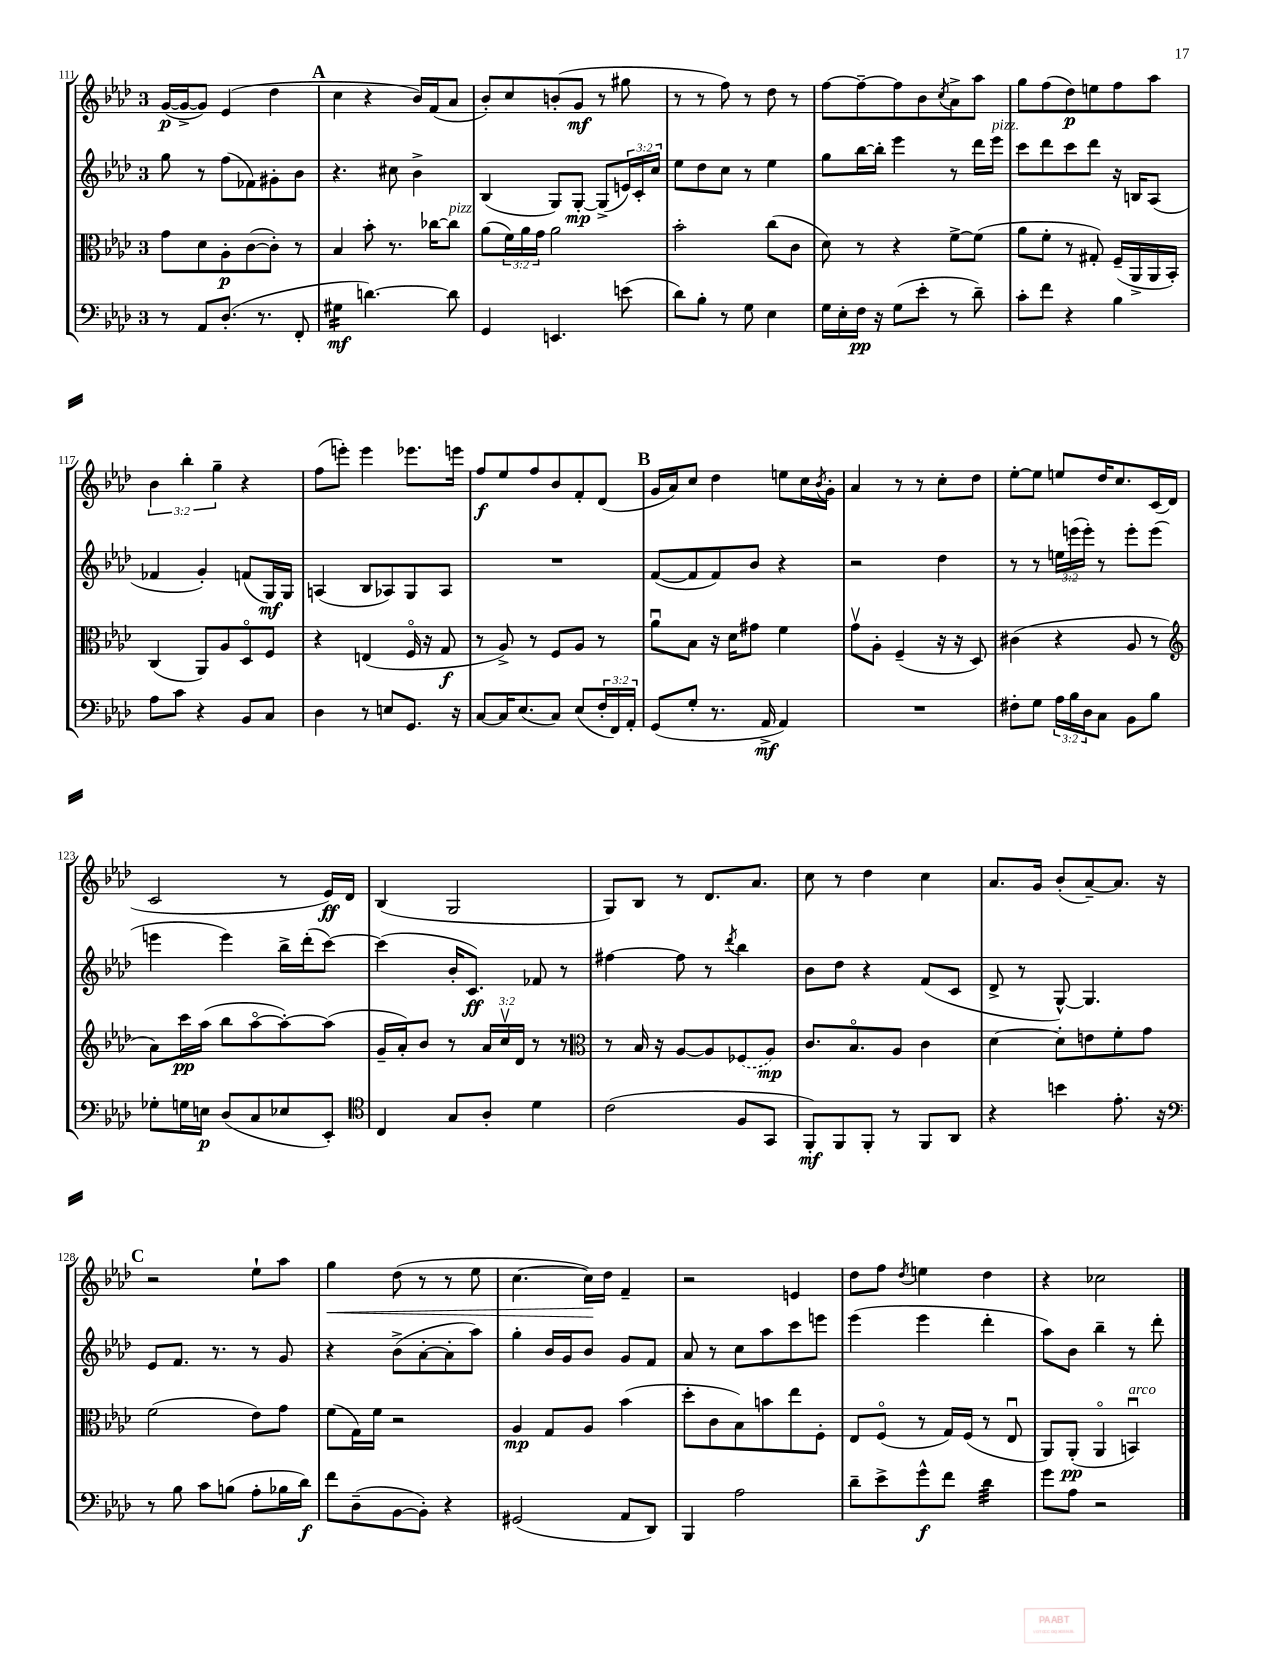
<<
\new StaffGroup <<
\new Staff = "s0" {
    \clef treble \key aes \major \once \override Staff.TimeSignature.style = #'single-digit \time 3/4 \override Staff.TupletNumber.text = #tuplet-number::calc-fraction-text
    g'16~\p( g'16~-> g'8) ees'4( des''4 |
    \mark \markup { \bold "A" } c''4 r4 bes'16) f'16( aes'8 |
    bes'8-.) c''8 b'8-.( g'8\mf r8 gis''8 |
    r8 r8 f''8) r8 des''8 r8 |
    f''8~ f''8~-- f''8 bes'8 \acciaccatura { c''8 } aes'8-> aes''8 |
    g''8 f''8( des''8\p) e''8 f''8 aes''8 |
    \tuplet 3/2 { bes'4 bes''4-. g''4-- } r4 |
    f''8( e'''8-.) e'''4 ees'''8. e'''16 |
    f''8\f ees''8 f''8 bes'8 f'8-. des'8( |
    \mark \markup { \bold "B" } g'16 aes'16) c''8 des''4 e''8 c''16 \acciaccatura { bes'8 } g'16-. |
    aes'4 r8 r8 c''8-. des''8 |
    ees''8~-. ees''8 e''8 des''16 c''8. c'16( des'16 |
    c'2 r8 ees'16\ff) des'16 |
    bes4( g2 |
    g8) bes8 r8 des'8. aes'8. |
    c''8 r8 des''4 c''4 |
    aes'8. g'16 bes'8-.( aes'8~--) aes'8. r16 |
    \mark \markup { \bold "C" } r2 ees''8-! aes''8 |
    g''4\< des''8( r8 r8 ees''8 |
    c''4.~ c''16\!) des''16 f'4-- |
    r2 e'4 |
    des''8 f''8 \acciaccatura { des''8 } e''4 des''4 |
    r4 ces''2 \bar "|." |
}
\new Staff = "s1" {
    \clef treble \key aes \major \once \override Staff.TimeSignature.style = #'single-digit \time 3/4 \override Staff.TupletNumber.text = #tuplet-number::calc-fraction-text
    g''8 r8 f''8( fes'8) gis'8-. bes'8 |
    \mark \markup { \bold "A" } r4. cis''8 bes'4-> |
    bes4( g8) g8~-.\mp g8->( \tuplet 3/2 { e'16) c'16-. c''16 } |
    ees''8 des''8 c''8 r8 ees''4 |
    g''8 bes''16~ bes''16-. ees'''4 r8 des'''16 ees'''16^\markup { \italic "pizz." } |
    c'''8 des'''8 c'''8 des'''8 r16 b16 aes8( |
    fes'4 g'4-.) f'8( g16\mf) g16 |
    a4( bes8 aes8) g8 aes8 |
    R2. |
    \mark \markup { \bold "B" } f'8~( f'8 f'8) bes'8 r4 |
    r2 des''4 |
    r8 r8 \tuplet 3/2 { e''16 e'''16( e'''16-.) } r8 e'''8-. e'''8( |
    e'''4 e'''4) bes''16-> des'''16-.( c'''8~) |
    c'''4( bes'16-. c'8.\ff) fes'8 r8 |
    fis''4~ fis''8 r8 \acciaccatura { des'''8 } bes''4 |
    bes'8 des''8 r4 f'8( c'8 |
    des'8-> r8 g8~-^) g4. |
    \mark \markup { \bold "C" } ees'8 f'8. r8. r8 g'8 |
    r4 bes'8->( aes'8~-. aes'8-. aes''8) |
    g''4-. bes'16 g'16 bes'8 g'8 f'8 |
    aes'8 r8 c''8 aes''8 c'''8 e'''8 |
    ees'''4( ees'''4 des'''4-. |
    aes''8) bes'8 bes''4-- r8 des'''8-. \bar "|." |
}
\new Staff = "s2" {
    \clef alto \key aes \major \once \override Staff.TimeSignature.style = #'single-digit \time 3/4 \override Staff.TupletNumber.text = #tuplet-number::calc-fraction-text
    g'8 des'8 aes8-.\p c'8~( c'8-.) r8 |
    \mark \markup { \bold "A" } bes4 bes'8-. r8. ces''16~ ces''8^\markup { \italic "pizz." } |
    aes'8( \tuplet 3/2 { f'16) aes'16 g'16 } aes'2 |
    bes'2-. c''8( c'8 |
    des'8) r8 r4 f'8~-> f'8( |
    aes'8 f'8-. r8 gis8-.) f16--( aes,16-> aes,16 bes,16-.) |
    c4( aes,8) aes8 des8\flageolet f8 |
    r4 e4( f16\flageolet r16 g8\f |
    r8 aes8->) r8 f8 aes8 r8 |
    \mark \markup { \bold "B" } aes'8\downbow bes8 r16 des'16 gis'8 f'4 |
    g'8\upbow aes8-. f4--( r16 r16 des8) |
    cis'4( r4 aes8 r8 |
    \clef treble aes'8) c'''16\pp aes''16( bes''8 aes''8~\flageolet aes''8~-.) aes''8( |
    g'16-- aes'16-.) bes'8 r8 \tuplet 3/2 { aes'16 c''16\upbow des'16 } r8 r8 |
    \clef alto r8 bes16 r16 aes8~ aes8 \once \slurDashed fes8( aes8\mp) |
    c'8. bes8.\flageolet aes8 c'4 |
    des'4~ des'8-. e'8 f'8-. g'8 |
    \mark \markup { \bold "C" } f'2( ees'8) g'8 |
    f'8( g16) f'16 r2 |
    aes4\mp g8 aes8 bes'4( |
    des''8-. c'8 bes8) b'8 ees''8 f8-. |
    ees8 f8\flageolet( r8 g16) f16( r8 ees8\downbow |
    aes,8) aes,8-.\pp( aes,4\flageolet b,4\downbow^\markup { \italic "arco" }) \bar "|." |
}
\new Staff = "s3" {
    \clef bass \key aes \major \once \override Staff.TimeSignature.style = #'single-digit \time 3/4 \override Staff.TupletNumber.text = #tuplet-number::calc-fraction-text
    r8 aes,8 des8.-.( r8. f,8-. |
    \mark \markup { \bold "A" } gis4:16\mf d'4.~) d'8 |
    g,4 e,4. e'8( |
    des'8) bes8-. r8 g8 ees4 |
    g16 ees16-. f16\pp r16 g8( ees'8-. r8 des'8--) |
    c'8-. f'8 r4 bes4 |
    aes8 c'8 r4 bes,8 c8 |
    des4 r8 e8 g,8. r16 |
    c8~ c16 ees8.( c8) ees8( \tuplet 3/2 { f16-. f,16) aes,16-. } |
    \mark \markup { \bold "B" } g,8( g8-. r8. aes,16->\mf aes,4) |
    R2. |
    fis8-. g8 \tuplet 3/2 { aes16 bes16 des16 } c8 bes,8 bes8 |
    ges8-. g16 e16\p des8( c8 ees8 ees,8-.) |
    \clef tenor c4 g8 aes8-. des'4 |
    c'2( f8 g,8 |
    f,8-.\mf) f,8 f,8-. r8 f,8 aes,8 |
    r4 b'4 ees'8.-. r16 |
    \mark \markup { \bold "C" } \clef bass r8 bes8 c'8 b8( aes8-. bes16 des'16\f) |
    f'8 des8--( bes,8~ bes,8-.) r4 |
    gis,2( aes,8 des,8) |
    bes,,4 aes2 |
    des'8-- ees'8-> g'8-^\f f'8 des'4:32 |
    g'8 aes8 r2 \bar "|." |
}
>>
>>
\layout { \context { \Score currentBarNumber = #111 } }
